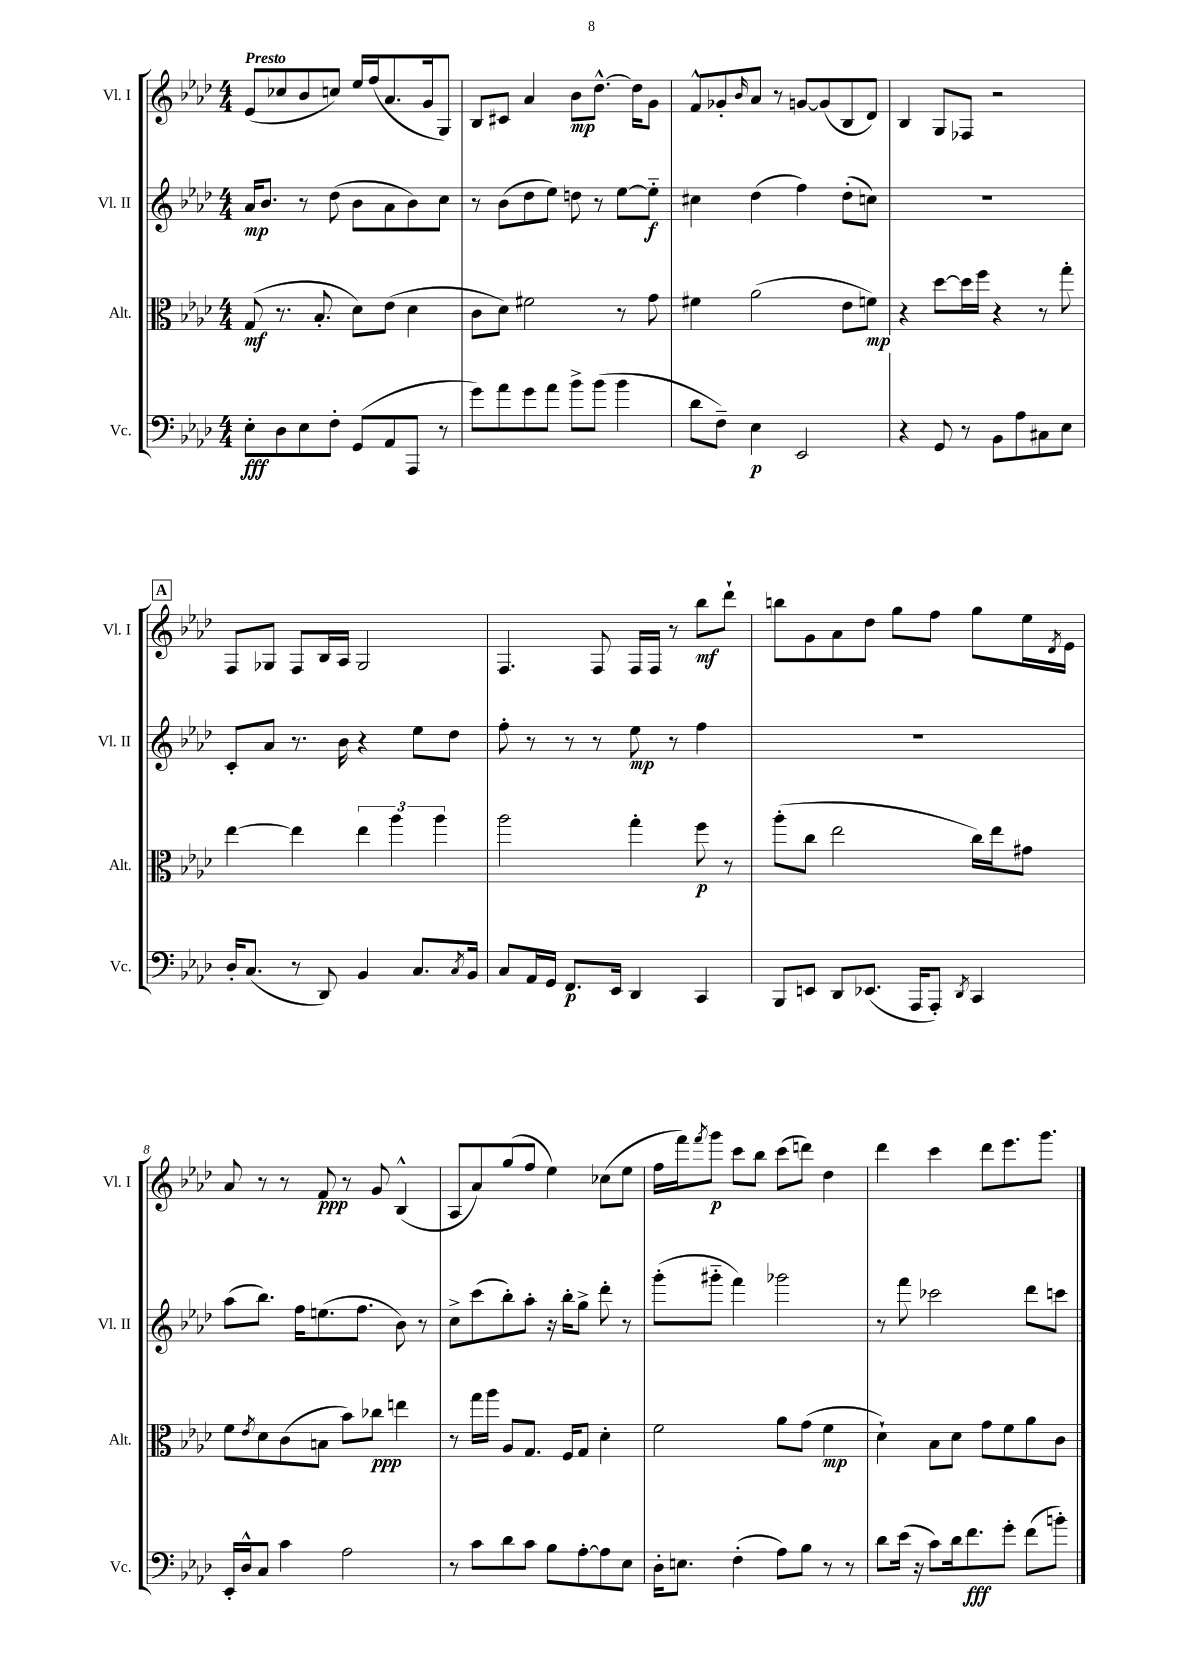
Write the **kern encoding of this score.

**kern	**dynam	**kern	**dynam	**kern	**dynam	**kern	**dynam
*part4	*part4	*part3	*part3	*part2	*part2	*part1	*part1
*staff4	*staff4	*staff3	*staff3	*staff2	*staff2	*staff1	*staff1
*I"Vc.	*	*I"Alt.	*	*I"Vl. II	*	*I"Vl. I	*
*I'Vc.	*	*I'Alt.	*	*I'Vl. II	*	*I'Vl. I	*
*clefF4	*	*clefC3	*	*clefG2	*	*clefG2	*
*k[b-e-a-d-]	*	*k[b-e-a-d-]	*	*k[b-e-a-d-]	*	*k[b-e-a-d-]	*
*M4/4	*	*M4/4	*	*M4/4	*	*M4/4	*
=1	=1	=1	=1	=1	=1	=1	=1
!	!	!	!	!	!	!LO:TX:a:B:t=Presto	!
8E-'\L	fff	(8G/	mf	16a-/KL	mp	(8e-/L	.
.	.	.	.	8.b-/J	.	.	.
8D-\	.	8.r	.	.	.	8cc-X/	.
8E-\	.	.	.	8r	.	8b-/	.
.	.	8.B-'/	.	.	.	.	.
8F'\J	.	.	.	(8dd-\	.	8ccn/J)	.
(8GG/L	.	8d-\L)	.	8b-\L	.	16ee-/LL	.
.	.	.	.	.	.	(16ff/J	.
8AA-/	.	(8e-\J	.	8a-\	.	8.a-/	.
8AAA-/J	.	4d-\	.	8b-\)	.	.	.
.	.	.	.	.	.	16g/k	.
8r	.	.	.	8cc\J	.	8G/J)	.
=2	=2	=2	=2	=2	=2	=2	=2
8g\L)	.	8c\L	.	8r	.	8B-/L	.
8a-\	.	8d-\J)	.	(8b-\L	.	8c#X/J	.
8g\	.	2f#X\	.	8dd-\	.	4a-/	.
8a-\J	.	.	.	8ee-\J)	.	.	.
8b-^\L	.	.	.	8ddn\	.	8b-\L	mp
(8b-\J	.	.	.	8r	.	[8.dd-^^\J	.
4b-\	.	8r	.	[8ee-\L	.	.	.
.	.	.	.	.	.	16dd-\KL]	.
.	.	8g\	.	8ee-\J]	f	8g\J	.
=3	=3	=3	=3	=3	=3	=3	=3
8d-\L	.	4f#X\	.	4cc#X\	.	8f^^/L	.
8F~\J)	.	.	.	.	.	8g-X'/	.
.	.	.	.	.	.	16qqb-/	.
4E-\	p	(2a-\	.	(4dd-\	.	8a-/J	.
.	.	.	.	.	.	8r	.
2EE-/	.	.	.	4ff\)	.	[8gn/L	.
.	.	.	.	.	.	(8g/]	.
.	.	8e-\L	.	(8dd-'\L	.	8B-/	.
.	.	8fn\J)	mp	8ccn\J)	.	8d-/J)	.
=4	=4	=4	=4	=4	=4	=4	=4
4r	.	4r	.	1r	.	4B-/	.
8GG/	.	[8dd-\L	.	.	.	8G/L	.
8r	.	16dd-\L]	.	.	.	8F-X/J	.
.	.	16ff\JJ	.	.	.	.	.
8BB-\L	.	4r	.	.	.	2r	.
8A-\	.	.	.	.	.	.	.
8C#X\	.	8r	.	.	.	.	.
8E-\J	.	8gg'\	.	.	.	.	.
!!LO:LB:g=z
!!LO:REH:place=s1:t=A
=5	=5	=5	=5	=5	=5	=5	=5
16D-'/KL	.	[4ee-\	.	8c'/L	.	8F/L	.
(8.C/J	.	.	.	.	.	.	.
.	.	.	.	8a-/J	.	8G-X/J	.
8r	.	4ee-\]	.	8.r	.	8F/L	.
8DD-/)	.	.	.	.	.	16B-/L	.
.	.	.	.	16b-\	.	16A-/JJ	.
4BB-/	.	6ee-\	.	4r	.	2G-/	.
.	.	6aa-\	.	.	.	.	.
8.C/L	.	.	.	8ee-\L	.	.	.
.	.	6aa-\	.	.	.	.	.
.	.	.	.	8dd-\J	.	.	.
8qC/	.	.	.	.	.	.	.
16BB-/Jk	.	.	.	.	.	.	.
=6	=6	=6	=6	=6	=6	=6	=6
8C/L	.	2aa-\	.	8ff'\	.	4.F/	.
16AA-/L	.	.	.	8r	.	.	.
16GG/JJ	.	.	.	.	.	.	.
8.FF/L	p	.	.	8r	.	.	.
.	.	.	.	8r	.	8F/	.
16EE-/Jk	.	.	.	.	.	.	.
4DD-/	.	4gg'\	.	8ee-\	mp	16F/LL	.
.	.	.	.	.	.	16F/JJ	.
.	.	.	.	8r	.	8r	.
4CC/	.	8ff\	p	4ff\	.	8bb-\L	mf
.	.	8r	.	.	.	8ddd-`\J	.
=7	=7	=7	=7	=7	=7	=7	=7
8BBB-/L	.	(8aa-'\L	.	1r	.	8bbn\L	.
8EEn/J	.	8cc\J	.	.	.	8g\	.
8DD-/L	.	2ee-\	.	.	.	8a-\	.
(8.EE-X/J	.	.	.	.	.	8dd-\J	.
.	.	.	.	.	.	8gg\L	.
16AAA-/KL	.	.	.	.	.	.	.
8AAA-'/J)	.	.	.	.	.	8ff\J	.
8qDD-/	.	.	.	.	.	.	.
4CC/	.	16cc\LL)	.	.	.	8gg\L	.
.	.	16ee-\J	.	.	.	.	.
.	.	8g#X\J	.	.	.	16ee-\L	.
.	.	.	.	.	.	8qd-/	.
.	.	.	.	.	.	16e-\JJ	.
!!LO:LB:g=z
=8	=8	=8	=8	=8	=8	=8	=8
16EE-'/LL	.	8f\L	.	(8aa-\L	.	8a-/	.
16D-^^/J	.	.	.	.	.	.	.
.	.	8qe-/	.	.	.	.	.
8C/J	.	8d-\	.	8.bb-\J)	.	8r	.
4c\	.	(8c\	.	.	.	8r	.
.	.	.	.	16ff\KL	.	.	.
.	.	8Bn\J	.	(8.een\	.	8f/	ppp
2A-\	.	8b-\L)	.	.	.	8r	.
.	.	.	.	8.ff\J	.	.	.
.	.	8cc-X\J	ppp	.	.	8g/	.
.	.	4een\	.	8b-\)	.	(4B-^^/	.
.	.	.	.	8r	.	.	.
=9	=9	=9	=9	=9	=9	=9	=9
8r	.	8r	.	8cc^\L	.	8A-/L	.
8c\L	.	16gg\LL	.	(8ccc\	.	8a-/)	.
.	.	16aa-\JJ	.	.	.	.	.
8d-\	.	8A-/L	.	8bb-'\)	.	(8gg/	.
8c\J	.	8.G/J	.	8aa-'\J	.	8ff/J	.
8B-\L	.	.	.	16r	.	4ee-\)	.
.	.	16F/KL	.	16bb-'\KL	.	.	.
[8A-'\	.	8G/J	.	8gg^\J	.	.	.
8A-\]	.	4d-'\	.	8ddd-'\	.	(8cc-X\L	.
8E-\J	.	.	.	8r	.	8ee-\J	.
=10	=10	=10	=10	=10	=10	=10	=10
16D-'\KL	.	2f\	.	(8ggg'\L	.	16ff\LL	.
8.En\J	.	.	.	.	.	16fff\J)	.
.	.	.	.	.	.	8qfff/	.
.	.	.	.	8ggg#X\J	.	8ggg\J	p
(4F'\	.	.	.	4fff\)	.	8ccc\L	.
.	.	.	.	.	.	8bb-\J	.
8A-\L)	.	8a-\L	.	2ggg-X\	.	(8ccc\L	.
8B-\J	.	(8g\J	.	.	.	8dddn\J)	.
8r	.	4f\	mp	.	.	4dd-\	.
8r	.	.	.	.	.	.	.
=11	=11	=11	=11	=11	=11	=11	=11
8d-\L	.	4d-`\)	.	8r	.	4ddd-\	.
(16e-\Jk	.	.	.	8fff\	.	.	.
16r	.	.	.	.	.	.	.
8c\L)	.	8B-\L	.	2ccc-X\	.	4ccc\	.
16d-\k	.	8d-\J	.	.	.	.	.
8.f\	fff	.	.	.	.	.	.
.	.	8g\L	.	.	.	8ddd-\L	.
8g'\J	.	8f\	.	.	.	8.eee-\	.
(8f\L	.	8a-\	.	8ddd-\L	.	.	.
.	.	.	.	.	.	8.ggg\J	.
8bn'\J)	.	8c\J	.	8cccn\J	.	.	.
==	==	==	==	==	==	==	==
*-	*-	*-	*-	*-	*-	*-	*-
